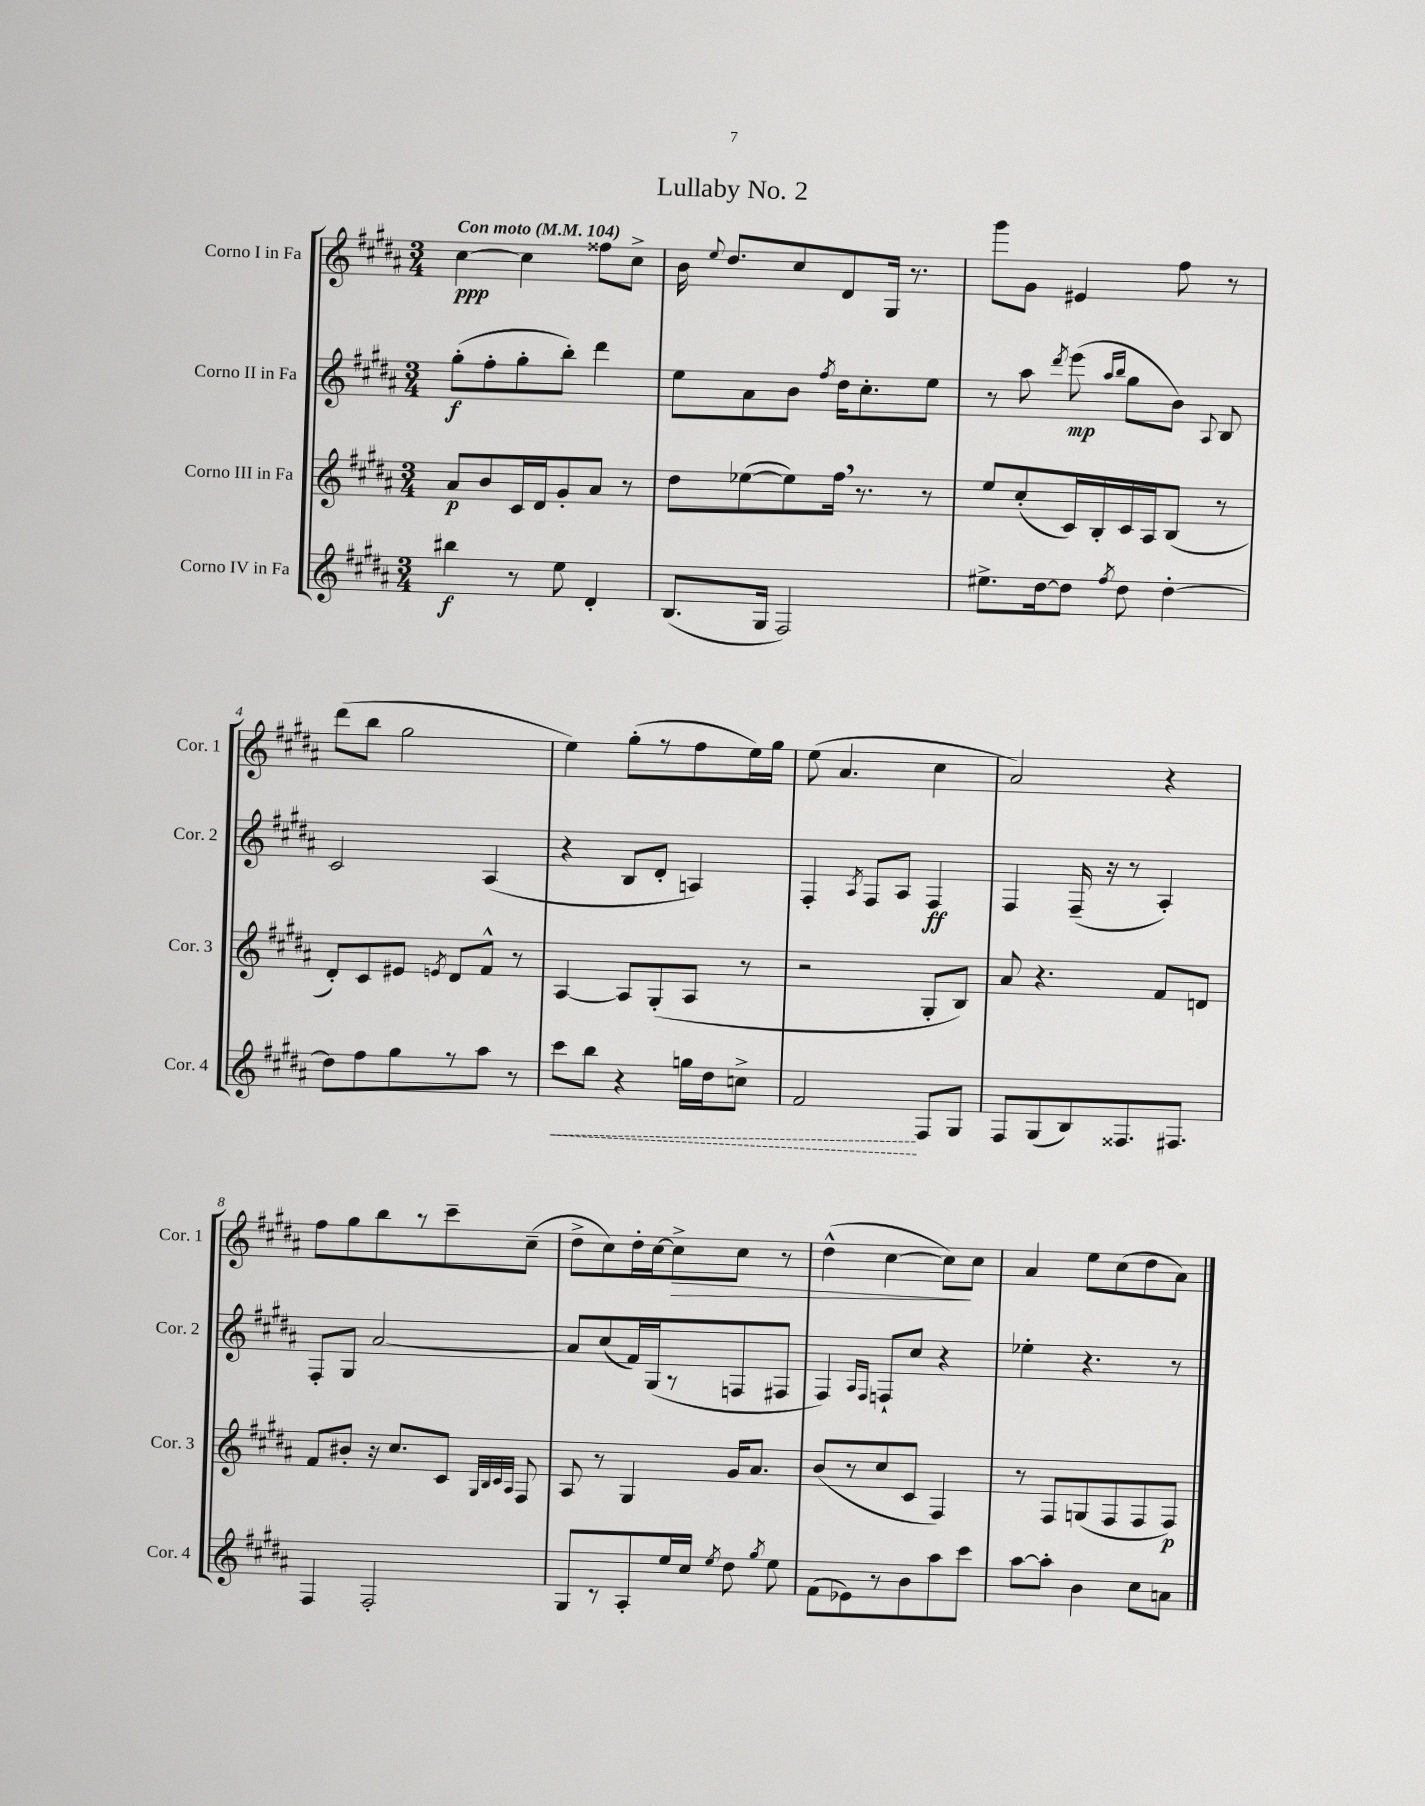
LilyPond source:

\header { title = "Lullaby No. 2" }
<<
\new StaffGroup <<
\new Staff = "s0" \with { instrumentName = "Corno I in Fa" shortInstrumentName = "Cor. 1" } {
    \clef treble \key b \major \numericTimeSignature \time 3/4 \tempo "Con moto" 4 = 104
    \autoBeamOff cis''4~\ppp cis''4 fisis''8[ cis''8]-> |
    b'16 \appoggiatura { e''8 } dis''8.[ cis''8 dis'8 gis16] r8. |
    gis'''8[ gis'8] eis'4 fis''8 r8 |
    dis'''8[( b''8] gis''2 |
    e''4) gis''8[-.( r8 fis''8 e''16) gis''16] |
    e''8( ais'4. cis''4 |
    ais'2) r4 |
    fis''8[ gis''8 b''8 r8 cis'''8-- cis''8]--( |
    dis''8[-> cis''8) dis''16-. cis''16~ cis''8->\> cis''8] r8 |
    dis''4-^( cis''4~ cis''8[\!) cis''8] |
    ais'4 e''8[ cis''8( dis''8 ais'8]) \bar "|." |
}
\new Staff = "s1" \with { instrumentName = "Corno II in Fa" shortInstrumentName = "Cor. 2" } {
    \clef treble \key b \major \numericTimeSignature \time 3/4
    \autoBeamOff gis''8[-.\f( fis''8-. gis''8-. b''8]-.) dis'''4 |
    e''8[ ais'8 b'8] \acciaccatura { fis''8 } dis''16[ cis''8.-. e''8] |
    r8 ais''8 \acciaccatura { dis'''8 } e'''8\mp( \grace { ais''16[ b''16] } gis''8[ b'8]) \appoggiatura { ais8 } b8 |
    cis'2 ais4( |
    r4 b8[ dis'8]-. a4) |
    fis4-. \acciaccatura { ais8 } fis8[ ais8] fis4\ff |
    fis4 fis16--( r16 r8 ais4-.) |
    fis8[-. gis8] ais'2~ |
    ais'8[ cis''8( fis'16) gis16( r8 f8 fis8] |
    fis4) \grace { ais16[ fis16] } f8[-! cis''8] r4 |
    ees''4-. r4. r8 \bar "|." |
}
\new Staff = "s2" \with { instrumentName = "Corno III in Fa" shortInstrumentName = "Cor. 3" } {
    \clef treble \key b \major \numericTimeSignature \time 3/4
    \autoBeamOff ais'8[\p b'8 cis'16 dis'16 gis'8-. ais'8] r8 |
    dis''8[ ees''8~( ees''8) fis''16] \breathe r8. r8 |
    e''8[ cis''8-.( cis'16) b16-. cis'16 ais16 b8]( r8 |
    dis'8[-.) cis'8 eis'8] \acciaccatura { e'8 } dis'8[ fis'8]-^ r8 |
    ais4~ ais8[ gis8-.( ais8] r8 |
    r2 gis8[-. b8]) |
    ais'8 r4. fis'8[ d'8] |
    fis'8[ bis'8]-. r16 cis''8.[ cis'8] \grace { gis32[ b32 cis'32 ais32] } fis8 |
    ais8 r8 gis4 gis'16[ ais'8.] |
    b'8[( r8 cis''8 cis'8] fis4) |
    r8 fis8[ g8( fis8 fis8 fis8]\p) \bar "|." |
}
\new Staff = "s3" \with { instrumentName = "Corno IV in Fa" shortInstrumentName = "Cor. 4" } {
    \clef treble \key b \major \numericTimeSignature \time 3/4
    \autoBeamOff bis''4\f r8 e''8 dis'4-. |
    b8.[( gis16] fis2) |
    eis''8.[-> dis''16~ dis''8] \acciaccatura { fis''8 } dis''8 dis''4~-. |
    dis''8[ fis''8 gis''8 r8 ais''8] r8 |
    \once \override Hairpin.style = #'dashed-line cis'''8[\< b''8] r4 g''16[ dis''16 c''8]-> |
    fis'2\! fis8[ gis8] |
    fis8[ gis8( b8) fisis8. fis8.] |
    fis4 fis2-. |
    gis8[ r8 ais8-. e''16 cis''16] \acciaccatura { e''8 } dis''8 \acciaccatura { gis''8 } e''8 |
    fis'8[( ees'8) r8 b'8 ais''8 cis'''8] |
    ais''8[~ ais''8]-. b'4 cis''8[ a'8] \bar "|." |
}
>>
>>
